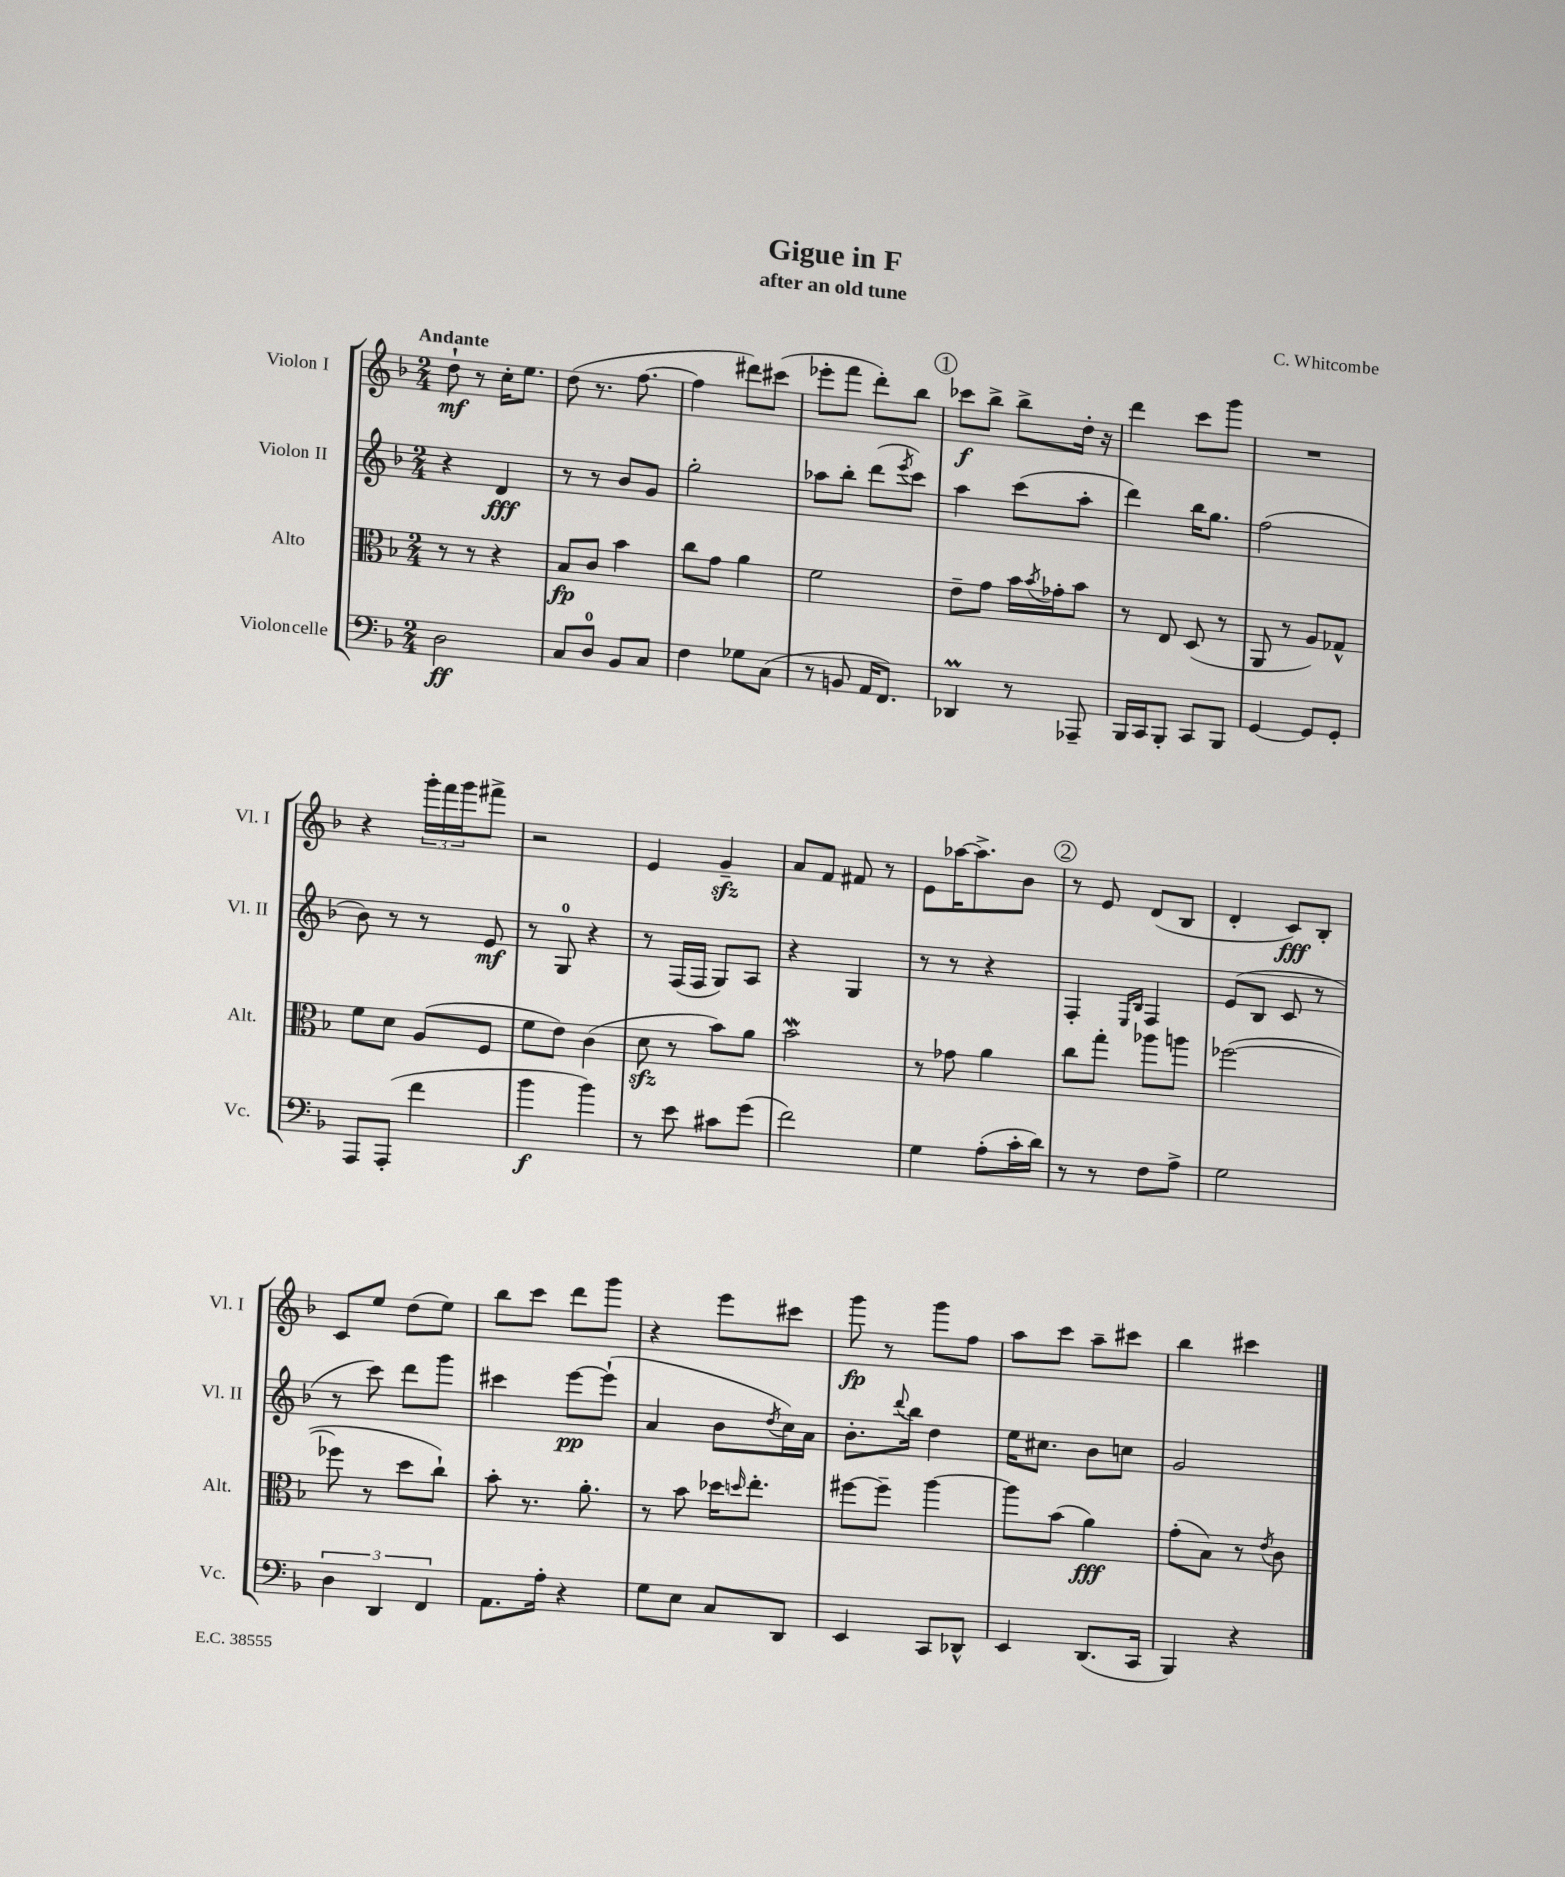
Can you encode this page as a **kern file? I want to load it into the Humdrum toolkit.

**kern	**kern	**kern	**kern
*staff4	*staff3	*staff2	*staff1
*clefF4	*clefC3	*clefG2	*clefG2
*k[b-]	*k[b-]	*k[b-]	*k[b-]
*M2/4	*M2/4	*M2/4	*M2/4
2D	8r	4r	8dd`
.	8r	.	8r
.	4r	4d	16cc'
.	.	.	8.ee
=	=	=	=
8C	8B-	8r	(8dd
8D	8c	8r	8.r
8BB-	4b-	8b-	.
.	.	.	[8.ff
8C	.	8g	.
=	=	=	=
4F	8cc	2gg'	4ff]
.	8g	.	.
8G-	4a	.	8ddd#)
(8C	.	.	(8ccc#
=	=	=	=
8r	2f	8aa-	8eee-'
8BB	.	8bb-'	8fff
16AA	.	(8ddd	8ddd')
8.FF)	.	.	.
.	.	8qeee	.
.	.	8ccc)	8bb-
=	=	=	=
4DD-	8e~	4aa	8ccc-
.	8g	.	8bb-^
8r	16b-	(8ccc	8bb-^
.	8qb-	.	.
.	16g-'	.	.
8AAA-~	8b-	8aa'	16dd'
.	.	.	16r
=	=	=	=
16BBB-	8r	4ddd)	4ddd
16CC	.	.	.
8BBB-'	8E	.	.
8CC	(8D	16bb-	8ccc
.	.	8.gg	.
8BBB-	8r	.	8ggg
=	=	=	=
[4GG	8AA	(2ff	2r
.	8r	.	.
8GG]	8A)	.	.
8GG'	8G-^^	.	.
=	=	=	=
8AAA	8f	8b-)	4r
(8AAA'	8d	8r	.
4f	(8A	8r	24ggg'
.	.	.	24fff
.	.	.	24ggg
.	8F	8e	8fff#^
=	=	=	=
4b-	8f	8r	2r
.	8e)	8G	.
4b-)	(4c	4r	.
=	=	=	=
8r	8d	8r	4e
8e	8r	(16F	.
.	.	16F	.
8c#	8b-)	8G)	4g~
(8g	8a	8A	.
=	=	=	=
2f)	2b-	4r	8a
.	.	.	8f
.	.	4G	8f#
.	.	.	8r
=	=	=	=
4G	8r	8r	8e
.	8g-	8r	[16aa-
.	.	.	8.aa-^]
(8A'	4a	4r	.
16c'	.	.	8b-
16d)	.	.	.
=	=	=	=
8r	8cc	4F'	8r
8r	8gg'	.	8e
.	.	16qqE	.
.	.	16qqB-	.
8F	8aa-	4F	(8d
8A^	8aa	.	8B-
=	=	=	=
2G	([2ff-	(8e	4d'
.	.	8B-	.
.	.	8c	8c)
.	.	8r	8B-'
=	=	=	=
6D	8ff-]	8r	8c
.	8r	8ccc)	8ee
6DD	.	.	.
.	8dd	8ddd	(8dd
6FF	.	.	.
.	8cc`)	8ggg	8ee)
=	=	=	=
8.AA	8b-'	4ccc#	8bb-
.	8.r	.	8ccc
16A'	.	.	.
4r	.	[8eee	8ddd
.	8.a'	.	.
.	.	(8eee`]	8ggg
=	=	=	=
8G	8r	4a	4r
8E	8b-	.	.
8C	16dd-	8b-	8eee
.	16qqdd	.	.
.	8.ee'	.	.
.	.	8qdd	.
8DD	.	16cc)	8ccc#
.	.	16a	.
=	=	=	=
4EE	[8ff#	8.b-'	8ggg
.	8ff#~]	.	8r
.	.	8qqddd	.
.	.	16bb-	.
8CC	[4aa	4dd	8ggg
8DD-^^	.	.	8ff
=	=	=	=
4EE	8aa]	16ee	8aa
.	.	8.cc#	.
.	(8b-	.	8ccc
(8.DD	4a)	8b-	8aa~
.	.	8cc	8ccc#
16CC	.	.	.
=	=	=	=
4BBB-)	(8g'	2g	4bb-
.	8B-)	.	.
4r	8r	.	4ccc#
.	8qe	.	.
.	8c	.	.
==	==	==	==
*-	*-	*-	*-
